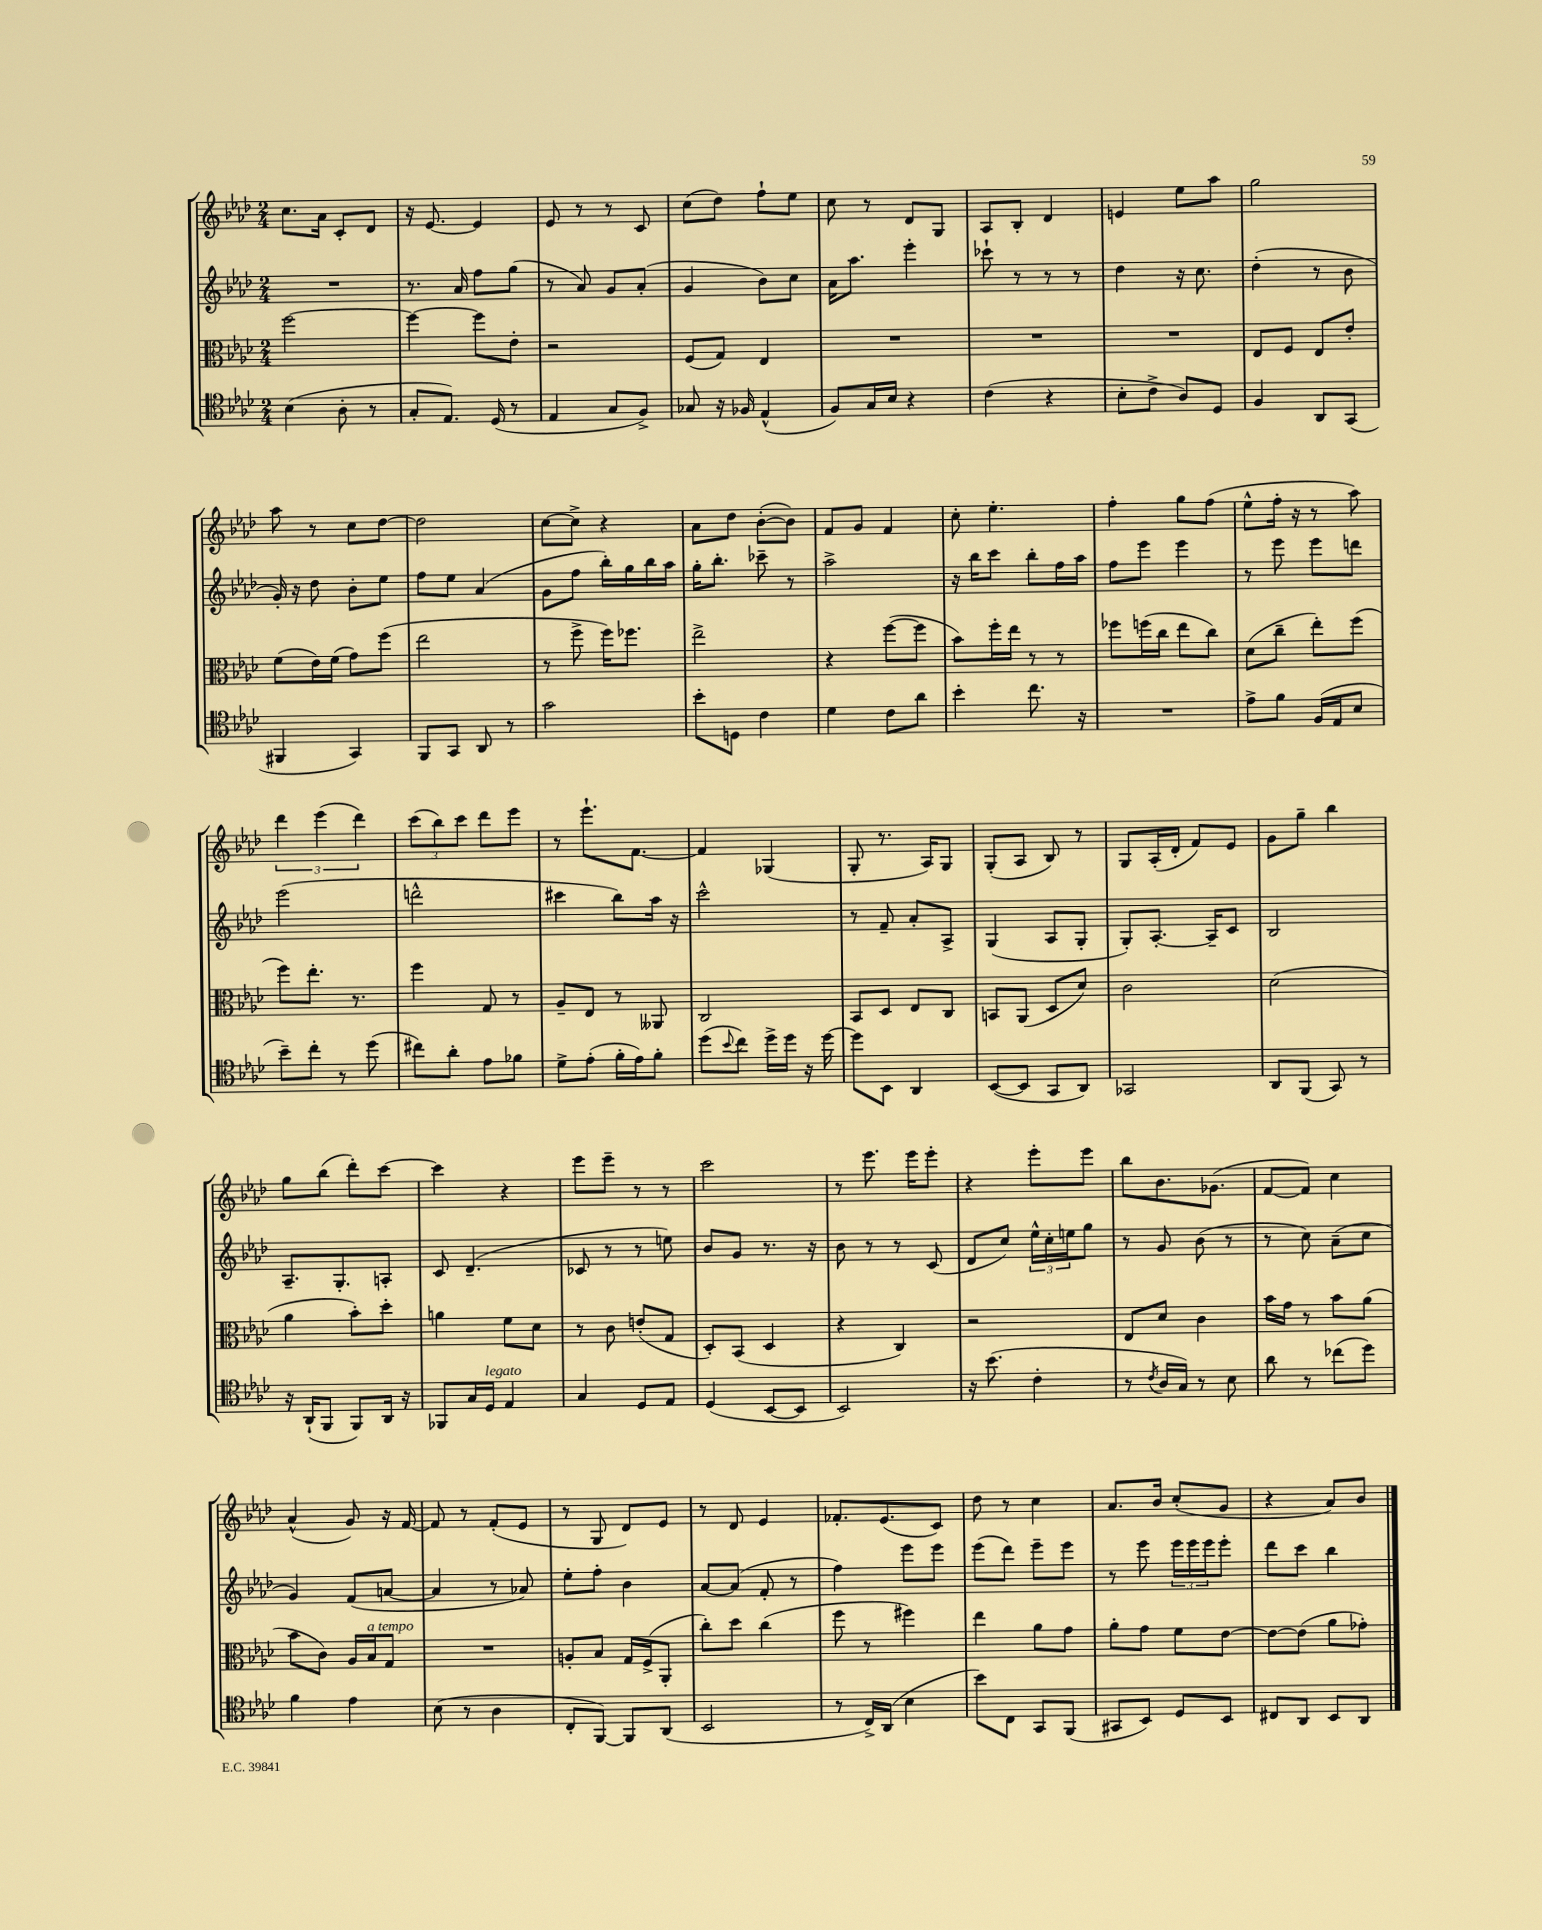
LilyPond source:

<<
\new StaffGroup <<
\new Staff = "s0" {
    \clef treble \key aes \major \numericTimeSignature \time 2/4
    c''8. aes'16 c'8-. des'8 |
    r16 ees'8.~ ees'4 |
    ees'8 r8 r8 c'8 |
    c''8( des''8) f''8-! ees''8 |
    c''8 r8 des'8 g8 |
    aes8 bes8-. des'4 |
    e'4 ees''8 aes''8 |
    g''2 |
    aes''8 r8 c''8 des''8~ |
    des''2 |
    c''8~ c''8-> r4 |
    aes'8 des''8 bes'8~-.( bes'8) |
    f'8 g'8 f'4 |
    c''8-. ees''4.-. |
    f''4-. g''8 f''8( |
    ees''8-^ f''16-. r16 r8 aes''8) |
    \tuplet 3/2 { des'''4 ees'''4( des'''4) } |
    \tuplet 3/2 { c'''8( bes''8) c'''8 } des'''8 ees'''8 |
    r8 ees'''8.-! f'8.~ |
    f'4 ges4( |
    g8-. r8. aes16) g8 |
    g8-.( aes8 bes8) r8 |
    g8 aes16-.( des'16-. f'8) ees'8 |
    g'8 g''8-- bes''4 |
    g''8 bes''8( des'''8-.) c'''8~ |
    c'''4 r4 |
    ees'''8 ees'''8-- r8 r8 |
    c'''2 |
    r8 ees'''8. ees'''16 ees'''8-. |
    r4 ees'''8-. ees'''8 |
    bes''8 bes'8. ges'8.( |
    f'8~ f'8) c''4 |
    aes'4-^( g'8) r16 f'16~ |
    f'8 r8 f'8-.( ees'8 |
    r8 g8 des'8) ees'8 |
    r8 des'8 ees'4 |
    fes'8.-. ees'8.( c'8) |
    des''8 r8 c''4 |
    aes'8. bes'16 c''8-.( g'8 |
    r4 aes'8) bes'8 \bar "|." |
}
\new Staff = "s1" {
    \clef treble \key aes \major \numericTimeSignature \time 2/4
    R2 |
    r8. aes'16 f''8 g''8( |
    r8 aes'8) g'8 aes'8-.( |
    g'4 bes'8) c''8 |
    aes'16 aes''8. ees'''4-. |
    ces'''8-! r8 r8 r8 |
    des''4 r16 c''8. |
    des''4-.( r8 bes'8 |
    g'16-.) r16 des''8 bes'8-. ees''8 |
    f''8 ees''8 aes'4( |
    g'8 f''8 bes''16-.) g''16 bes''16 aes''16 |
    g''16-. bes''8.-. ces'''8-- r8 |
    aes''2-> |
    r16 bes''16 c'''8 bes''8-. f''16 aes''16 |
    f''8 ees'''8 ees'''4 |
    r8 ees'''8 ees'''8 d'''8 |
    ees'''2( |
    d'''2-^ |
    cis'''4 bes''8) aes''16 r16 |
    c'''2-^ |
    r8 f'8-- aes'8-. aes8-> |
    g4( aes8 g8-. |
    g8-.) aes8.~-. aes16-- c'8 |
    bes2 |
    aes8.-- g8.-. a8-. |
    c'8 des'4.--( |
    ces'8 r8 r8 e''8) |
    bes'8 g'8 r8. r16 |
    bes'8 r8 r8 c'8( |
    des'8 c''8) \tuplet 3/2 { ees''16-^ c''16-. e''16 } g''8 |
    r8 g'8 bes'8( r8 |
    r8 c''8) aes'8--( c''8 |
    g'4) f'8( a'8~ |
    a'4 r8 aes'8) |
    ees''8-. f''8-. bes'4 |
    aes'8~ aes'8( f'8-. r8 |
    f''4) ees'''8 ees'''8 |
    ees'''8( des'''8) ees'''8-- ees'''8 |
    r8 ees'''8 \tuplet 3/2 { ees'''16 ees'''16 ees'''16 } ees'''8-. |
    des'''8 c'''8 bes''4 \bar "|." |
}
\new Staff = "s2" {
    \clef alto \key aes \major \numericTimeSignature \time 2/4
    f''2~ |
    f''4~ f''8 ees'8-. |
    r2 |
    f8( g8) ees4 |
    R2 |
    R2 |
    R2 |
    ees8 f8 ees8 ees'8-. |
    f'8( ees'16) f'16( g'8) f''8( |
    ees''2 |
    r8 f''8-> f''16) fes''8. |
    ees''2-> |
    r4 f''8~( f''8 |
    bes'8) f''16-. ees''16 r8 r8 |
    fes''8 f''16( c''16 ees''8 c''8) |
    des'8( c''8-- ees''8-.) f''8( |
    f''8) ees''8.-. r8. |
    f''4 g8 r8 |
    aes8-- ees8 r8 aeses,8 |
    c2 |
    bes,8 des8 ees8 c8 |
    b,8 aes,8( des8 des'8) |
    c'2 |
    des'2( |
    aes'4 bes'8-.) des''8-. |
    a'4 f'8 des'8 |
    r8 c'8 e'8-.( g8 |
    des8-.) bes,8( des4 |
    r4 c4) |
    r2 |
    ees8 des'8 c'4 |
    bes'16 g'16 r8 bes'8 aes'8( |
    bes'8 c'8) aes16 bes16^\markup { \italic "a tempo" } g8 |
    R2 |
    a8-. bes8 g16 f16->( aes,8-. |
    c''8-.) des''8 c''4( |
    f''8 r8 fis''4) |
    ees''4 aes'8 g'8 |
    aes'8-. g'8 f'8 ees'8~ |
    ees'8~ ees'8( aes'8 ges'8-.) \bar "|." |
}
\new Staff = "s3" {
    \clef tenor \key aes \major \numericTimeSignature \time 2/4
    bes4( aes8-. r8 |
    g8-. ees8.) des16( r8 |
    ees4 g8 f8->) |
    ges8 r16 fes16 ees4-^( |
    f8) g16 bes16 r4 |
    c'4( r4 |
    bes8-. c'8-> aes8) des8 |
    f4 aes,8 g,8( |
    fis,4 g,4) |
    f,8 g,8 aes,8 r8 |
    g'2 |
    bes'8-. d8 c'4 |
    des'4 c'8 aes'8 |
    bes'4-. c''8. r16 |
    R2 |
    ees'8-> f'8 f16( ees16 bes8 |
    bes'8--) c''8-. r8 des''8( |
    cis''8) aes'8-. ees'8 fes'8 |
    des'8-> ees'8-.( f'16-. ees'16) f'8-. |
    des''8( \appoggiatura { bes'8 } c''8) des''16-> des''16 r16 des''16~ |
    des''8 bes,8 aes,4 |
    bes,8~( bes,8 g,8 aes,8) |
    ges,2 |
    aes,8 f,8( g,8) r8 |
    r16 aes,16-!( f,8 f,8) aes,16 r16 |
    fes,8 g16 des16^\markup { \italic "legato" } ees4 |
    g4 des8 ees8 |
    des4( bes,8~ bes,8 |
    bes,2) |
    r16 bes'8.( c'4-. |
    r8 \acciaccatura { c'8 } aes16 g16) r8 bes8 |
    aes'8 r8 ces''8( des''8) |
    f'4 ees'4 |
    bes8( r8 aes4 |
    c8-. f,8~) f,8 aes,8( |
    bes,2 |
    r8 c16->) aes,16( bes4 |
    bes'8) c8 g,8 f,8( |
    gis,8 bes,8) des8 bes,8 |
    cis8 aes,8 bes,8 aes,8 \bar "|." |
}
>>
>>
\layout { \context { \Score \remove "Bar_number_engraver" } }
